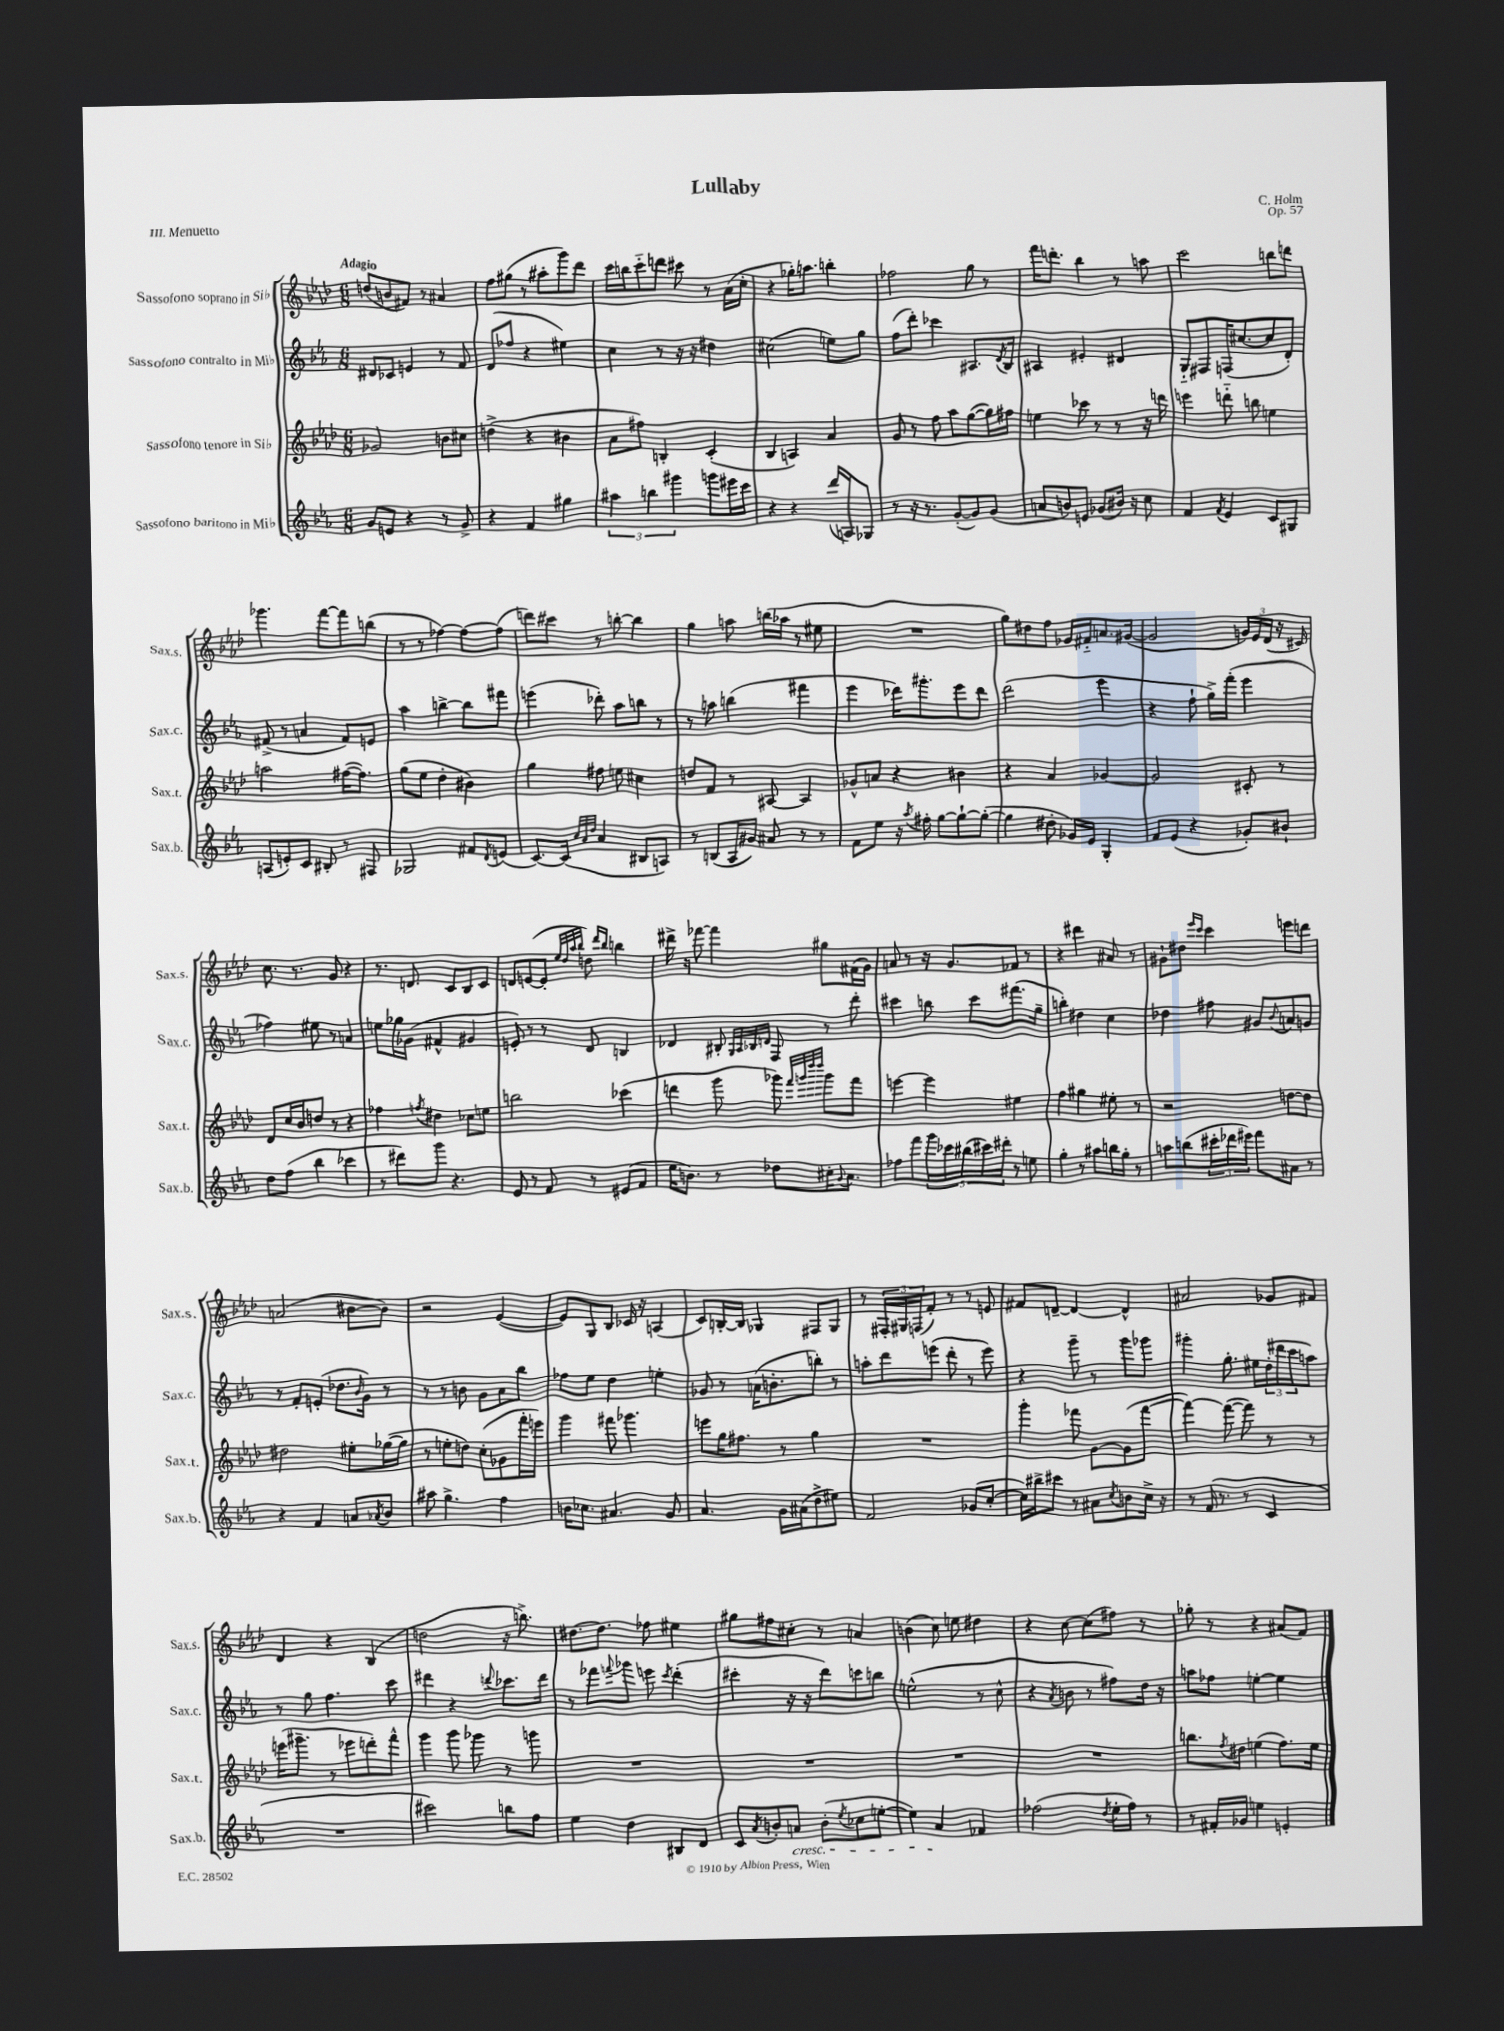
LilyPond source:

\header { title = "Lullaby" composer = "C. Holm" opus = "Op. 57" piece = "III. Menuetto" }
<<
\new StaffGroup <<
\new Staff = "s0" \with { instrumentName = "Sassofono soprano in Sib" shortInstrumentName = "Sax.s." } {
    \clef treble \key aes \major \numericTimeSignature \time 6/8 \tempo "Adagio"
    d''8( b'8 fis'8) r8 ais'4 |
    f''8 gis''8( r8 ais''8-. g'''8) des'''8 |
    c'''16 b''16 c'''8-_ d'''8 cis'''8 r8 aes'16( c''16-. |
    r4 ges''16-.) a''8. b''4-. |
    fes''2 g''8 r8 |
    f'''16 d'''8.-. bes''4 r8 a''8 |
    c'''2 b''8 d'''8 |
    ges'''4. f'''8~ f'''8 b''8( |
    r8 r8 fes''4~) fes''8~ fes''8( |
    d'''8) cis'''8 r8 b''8~-. b''4 |
    g''4 a''8 b''16( aes''16 r8 eis''8 |
    R2. |
    g''8) dis''8 f''8 ges'16 fis'16-_ a'8. gis'16~( |
    gis'2 \tuplet 3/2 { g'16) ees'16 des'16( } r16 cis'16) |
    c''8. r8. g'8 r4 |
    r8. d'8. c'8 bes8 c'8 |
    d'8 e'8~( e'8-. \grace { ees''32 des''32 aes''32 bes''32 } d''8) \grace { des'''16 bes''16 } b''4 |
    dis'''16-> r16 fes'''8~ fes'''4 gis''8 fis'16( g'16) |
    a'8 r8 r16 g'8. fes'8 r8 |
    r4 dis'''4 ais'8 r8 |
    gis'8-! dis''8 \grace { ees'''16 c'''16 } c'''4 e'''8 d'''8 |
    a'2( bis'8~ bis'8) |
    r2 ees'4~( |
    ees'8) g8 bes8 ces'16 r16 a4( |
    c'8) b16~-. b16 ges4 fis8 ges8 |
    r8 \tuplet 3/2 { fis16-. gis16 f16( } f'8-.) r8 r8 e'8 |
    fis'8 d'8~-- d'4~ d'4-^ |
    ais'2 ges'8 fis'8 |
    des'4 r4 bes4( |
    d''2 r16 b''8.->) |
    dis''8.~ dis''8. fes''8 eis''4 |
    gis''8 fis''8 cis''8-. r8 a'4 |
    b'4( c''8) e''8 dis''4 |
    r4 c''8~ c''8( fis''8) r8 |
    ges''8-. r8 r4 ais'8( f'8) \bar "|." |
}
\new Staff = "s1" \with { instrumentName = "Sassofono contralto in Mib" shortInstrumentName = "Sax.c." } {
    \clef treble \key ees \major \numericTimeSignature \time 6/8
    dis'8 ces'8 e'4 r8 f'8 |
    d'8( fes''8 r4 eis''4) |
    c''4 r8 r16 r16 dis''4 |
    cis''2( e''8) g''8 |
    f''8( d'''8-.) ces'''4 ais8. \acciaccatura { d'8 } bes16 |
    ais4 eis'4-. dis'4 |
    g8-_ fis8 f16( cis''8.~ cis''8 d'8-.) |
    fis'8->( r8 a'4 fis'8) e'8 |
    aes''4 b''4~-> b''8 fis'''8 |
    e'''4( des'''8-.) aes''8 b''8 r8 |
    r8 a''8 b''4( fis'''4 |
    ees'''4 des'''16) gis'''8.-. ees'''8 des'''8 |
    d'''2( ees'''4 |
    r4 f''8-! g''16->) f'''16-.( ees'''4 |
    fes''4) eis''8 r8 a'4 |
    e''8 ges''16 ges'16( fis'4-^ gis'4 |
    e'8-.) r8 r8 d'8 b4 |
    des'4 bis8-. \grace { g32 aes32 bes32 d'32 } f8 r8 d'''8-. |
    cis'''4 b''8 cis'''8 fis'''8.( g''16-- |
    b''4-.) dis''4 c''4 |
    des''4 fis''8 gis'8 \appoggiatura { bes'8 } a'8 g'8 |
    r8 f'8-. e'8-.( des''8. \grace { bes'16 } g'16) r8 |
    r8 r8 b'8 g'8 aes'8 bes''8 |
    fes''8 ees''8 d''4 e''4-. |
    ges'8 r8 a'16( b'8.-. b''8-.) r8 |
    a''8-. d'''8 e'''8( d'''8-. r8 e'''8) |
    r4 g'''8-- r8 g'''8 ges'''8 |
    gis'''4-. g''8.-. eis''16 \tuplet 3/2 { d''16-.( dis'''16 c'''16 } a''8) |
    r8 g''8 f''4. c'''8 |
    dis'''4 r4 \appoggiatura { d'''8 } ces'''8. d'''16 |
    r8 fes'''8 \appoggiatura { f'''8 } ges'''8 e'''8 \acciaccatura { c'''8 } d'''4-.( |
    cis'''4-. r16 r16 d'''8) c'''8 b''8 |
    e''2-^( r8 c''8-^ |
    r4 \acciaccatura { aes'8 } b'8 r8 fis''8) d''16 r16 |
    a''8 fes''8 e''4~-. e''4 \bar "|." |
}
\new Staff = "s2" \with { instrumentName = "Sassofono tenore in Sib" shortInstrumentName = "Sax.t." } {
    \clef treble \key aes \major \numericTimeSignature \time 6/8
    ges'2 b'8 cis''8 |
    d''4->( r4 bis'4 |
    aes'8 fis''8) b4-. c'4-.( |
    bes4 a4) aes'4 |
    g'8 r8 f''8 aes''8 g''8~( g''16) fis''16 |
    e''4 ces'''8 r8 r8 r16 d'''16 |
    e'''4 d'''8-_ b''8 e''4 |
    a''2 fis''16~( fis''8.) |
    g''8( ees''8 des''4-. bis'4) |
    g''4 fis''8 e''8 cis''4 |
    d''8 f'8 r8 ais8~ ais4 |
    ges'8-^ a'8 r4 bis'4 |
    r4 aes'4 ges'4~ |
    ges'2 cis'8-. r8 |
    des'8 c''16 bes'16 d''8 r8 r4 |
    fes''4 \acciaccatura { f''8 } dis''4 ces''8 e''8 |
    b''2 ces'''4( |
    d'''4 g'''8 ges'''8) \grace { f'''32 g'''32 des''''32 des''''32 } g'''8 f'''8 |
    e'''4~ e'''4 eis''4 |
    f''4 gis''4 eis''8-. r8 |
    r2 d''8~ d''8 |
    dis''2 eis''8-. ges''16~( ges''16 |
    r8 e''8-. d''8) c''8-.( ges'8 f'''16-. e'''16) |
    g'''4 fis'''8 ges'''4. |
    e'''8 g''16 fis''8. r8 g''4 |
    R2. |
    g'''4-. fes'''8 g'8~ g'8( fes'''8~ |
    fes'''4~) fes'''8~( fes'''8) r8 r8 |
    e'''16( gis'''8.-- r8 ees'''8 d'''8-.) f'''8-^ |
    g'''4 g'''8 ges'''8 r8 g'''8 |
    R2. |
    R2. |
    R2. |
    R2. |
    b''8. \acciaccatura { f''8 } dis''16 e''4( f''8.) e''16 \bar "|." |
}
\new Staff = "s3" \with { instrumentName = "Sassofono baritono in Mib" shortInstrumentName = "Sax.b." } {
    \clef treble \key ees \major \numericTimeSignature \time 6/8
    g'8 e'8 r4 r8 g'8-> |
    r4 f'4 gis''4 |
    \tuplet 3/2 { ais''4 b''4 gis'''4 } g'''8 eis'''16 c'''16 |
    r4 r4 d'''16( a16) ges8 |
    r8 r16 r8. g'8~-.( g'8) g'8( |
    a'8 b'8) e'8 ges'8( bis'16) r16 c''8 |
    f'4 \acciaccatura { f'8 } ees'4 c'8 gis8 |
    a8( e'8-.) c'8 bis8-. r8 fis8 |
    ges2 fis'8 \acciaccatura { d'8 } e'8( |
    c'8.~) c'16( \grace { c''32 aes'32 d''32 } aes'4 bis8 a8) |
    r8 b8( aes16 gis'16) ais'8 r8 r8 |
    f'8 ees''8 r16 \acciaccatura { aes''8 } fis''16-. g''8~ g''8~-! g''8~-.( |
    g''4 dis''8-. ges'16) ees'16 g4-. |
    f'8 ees'8( r4 ges'8-.) bis'8-! |
    d''8 f''8( bes''4 ces'''4 |
    r8 dis'''8) g'''8 r4. |
    ees'8 r8 f'8 r8 eis'8( f'8 |
    ees''16 b'8.) r8 des''8 cis''16-. \appoggiatura { g'8 } aes'8. |
    fes''8 f'''8 \tuplet 5/4 { g'''16 ces'''16 bis''16( cis'''16) dis'''16-. } r8 e''8 |
    g''4-. r8 ais''8 b''16 g''16-. r8 |
    a''8 b''8( \tuplet 3/2 { cis'''16-. des'''16 eis'''16) } f'''8 ais'8 r8 |
    r4 f'4 a'8 \acciaccatura { aes'8 } bes'8 |
    ais''8 g''4.-> f''4 |
    b'16 ces''8. ais'4. g'8 |
    aes'4. g'16 ais'16( d''8-> eis''8) |
    f'2 ges'8( c''8~-. |
    c''16) bis''16-> cis'''8 r8 ais'8 \acciaccatura { c''8 } b'8 c''16-> r16 |
    r8 f'16( r8. r8 c'4 |
    R2. |
    cis'''2) b''8 f''8 |
    ees''4 d''4 bis8 d'8 |
    c'8 \acciaccatura { aes'8 } b'8-. a'8\cresc b'8-.( \acciaccatura { ees''8 } ces''8 e''8~-. |
    e''4) aes'4\! fes'4 |
    fes''2( \acciaccatura { d''8 } ees''16-. fes''16) r8 |
    r8 fis'16-. ges'16 e''4 e'4-. \bar "|." |
}
>>
>>
